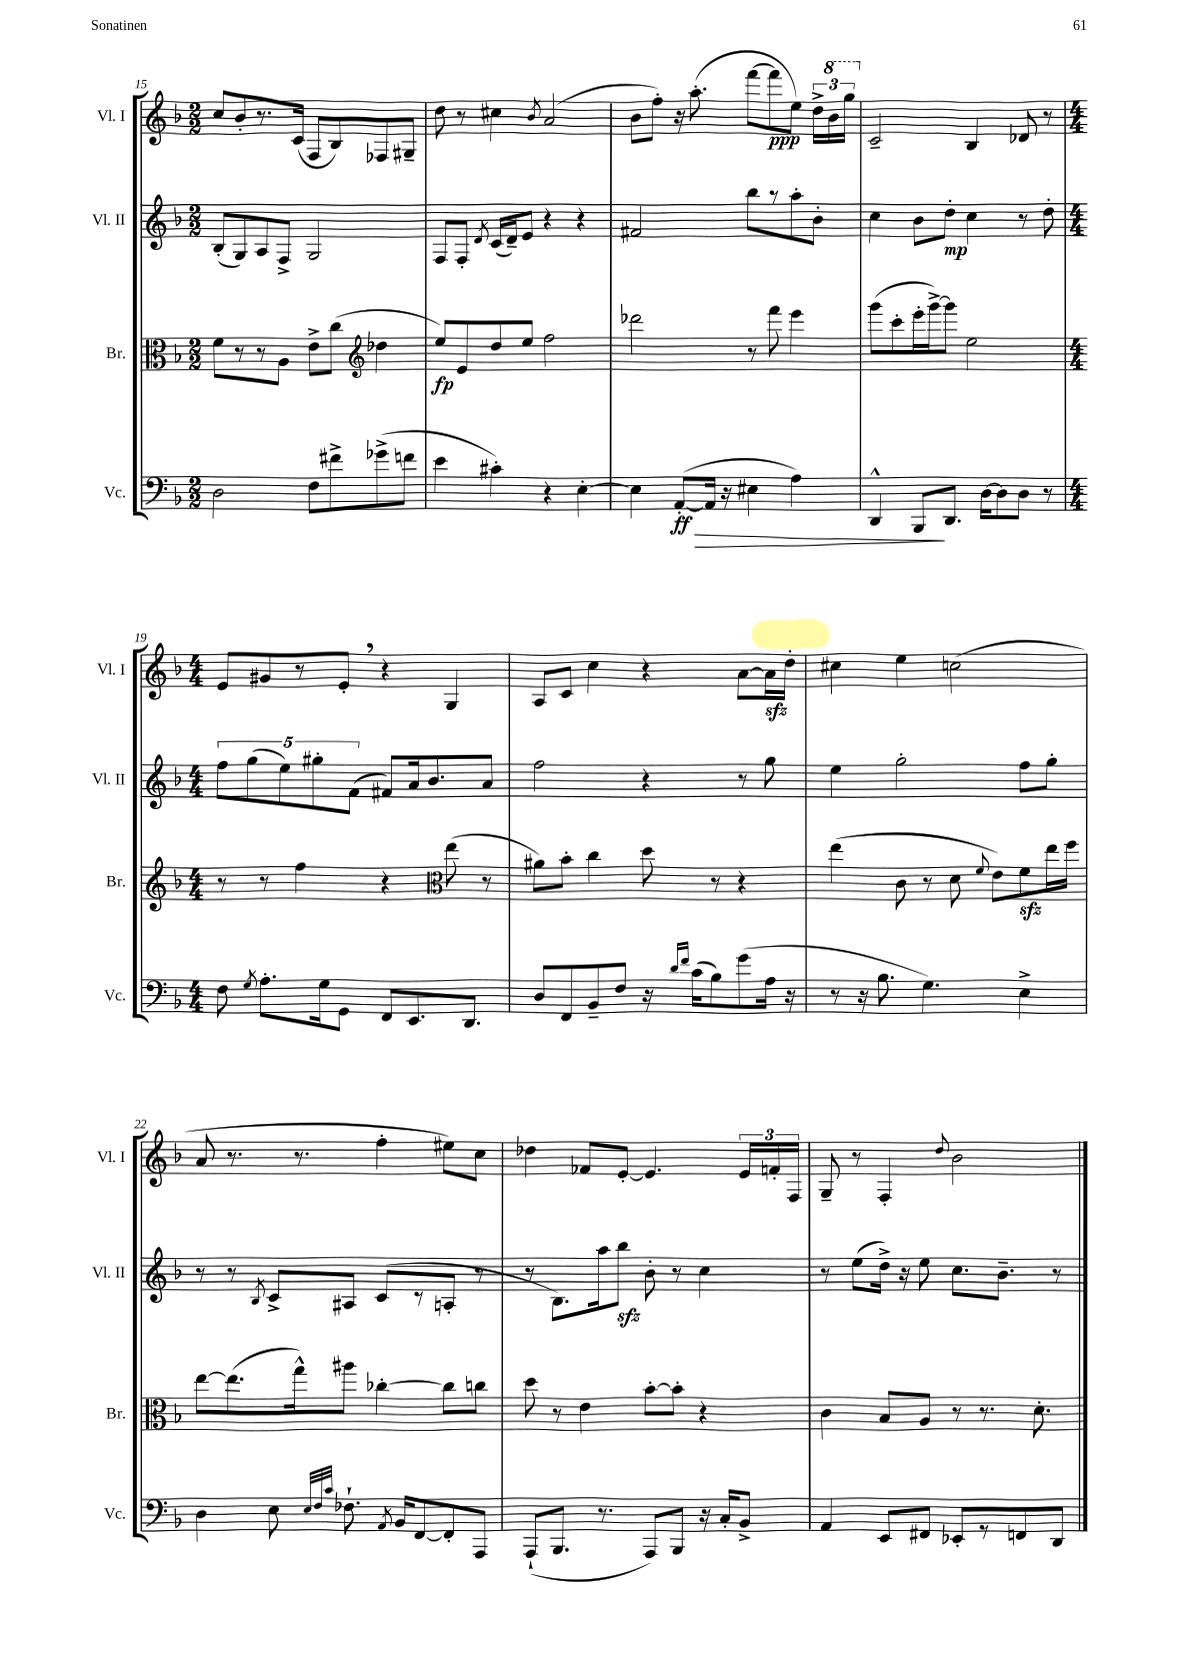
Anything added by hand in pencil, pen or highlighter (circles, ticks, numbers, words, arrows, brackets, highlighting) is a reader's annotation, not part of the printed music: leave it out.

**kern	**kern	**kern	**kern
*staff4	*staff3	*staff2	*staff1
*clefF4	*clefC3	*clefG2	*clefG2
*k[b-]	*k[b-]	*k[b-]	*k[b-]
*M2/2	*M2/2	*M2/2	*M2/2
2D\	8f\L	(8B-'/L	8cc/L
.	8r	8G/)	8b-'/
.	8r	8A/	8.r
.	8A\J	8F^/J	.
.	.	.	(16c/Jk
8F\L	8e^\L	2G/	8F/L
8f#^\	(8cc\J	.	8B-/)
(8g-^\	4dd-\	.	8F-/
8f\J	.	.	8G#~/J
=	=	=	=
*	*clefG2	*	*
4e\	8ee/L)	8F/L	8dd\
.	8e/	8F'/J	8r
.	.	8qd/	.
4c#'\)	8dd/	(16c/LL	4cc#\
.	.	16d~/J)	.
.	8ee/J	8e/J	.
.	.	.	8qb-/
4r	2ff\	4r	(2a/
[4E'\	.	4r	.
=	=	=	=
4E\]	2ddd-\	2f#/	8b-\L
.	.	.	8ff'\J)
([8AA'/L	.	.	16r
.	.	.	(8.aa'\
16AA/]Jk	.	.	.
16r	.	.	.
4E#\	8r	8bb-\L	[8fff\L
.	8fff\	8r	8fff\]
4A\)	4eee\	8aa'\	8ee\J)
.	.	8b-'\J	24dd^\LL
.	.	.	24bb-\
.	.	.	24ggg\JJ
=	=	=	=
4DD^^/	(8ggg\L	4cc\	2c~/
.	8ccc'\	.	.
8BBB-/L	16eee'\L	8b-\L	.
.	[16ggg^\J)	.	.
8.DD/J	8ggg\]J	8dd'\J	.
.	2ee\	4cc\	4B-/
[16D\LK	.	.	.
8D\]	.	.	.
8D\J	.	8r	8d-/
8r	.	8dd'\	8r
=	=	=	=
*M4/4	*M4/4	*M4/4	*M4/4
8F\	8r	10ff\L	8e/L
.	.	(10gg\	.
8qG/	.	.	.
8.A'\L	8r	.	8g#/
.	.	10ee\)	.
.	4ff\	.	8r
.	.	10gg#'\	.
16G\k	.	.	.
8GG\J	.	.	8e'/J
.	.	(10f\J	.
8FF/L	4r	8f#/L)	4r
8.EE/	.	16a/k	.
.	.	8.b-/	.
.	(8ee\	.	4G/
8.DD/J	.	.	.
.	8r	8a/J	.
=	=	=	=
*	*clefC3	*	*
8D/L	8a#\L)	2ff\	8A/L
8FF/	8b-'\J	.	8c/J
8BB-~/	4cc\	.	4cc\
8F/J	.	.	.
16r	8dd\	4r	4r
16qqd/LL	.	.	.
16qqf/JJ	.	.	.
(16c\LK	.	.	.
8B-\)	8r	.	.
(8g\	4r	8r	[8a\L
16A\Jk	.	8gg\	16a\]L
16r	.	.	16dd'\JJ
=	=	=	=
8r	(4ee\	4ee\	4cc#\
16r	.	.	.
8.B-\	.	.	.
.	8c\	2gg'\	4ee\
4.G\)	8r	.	.
.	8d\	.	(2cc\
.	8qqf/	.	.
.	8e\L)	.	.
4E^\	8f\	8ff\L	.
.	16ee\L	8gg'\J	.
.	16ff\JJ	.	.
=	=	=	=
4D\	[8ee\L	8r	8a/
.	(8.ee\]	8r	8.r
.	.	8qB-/	.
8E\	.	8c^/L	.
.	16gg^^\k)	.	8.r
32qqE/LLL	.	.	.
32qqF/	.	.	.
32qqc/JJJ	.	.	.
8.F-`\	8aa#\J	8A#/J	.
.	[4cc-'\	(8c/L	4ff'\
8qAA/	.	.	.
16BB-/LK	.	.	.
[8FF/	.	8r	.
8FF'/]	8cc-\]L	8A'/J	8ee#\L)
8AAA/J	8cc\J	8r	8cc\J
=	=	=	=
(8AAA`/L	8dd\	8r	4dd-\
8.BBB-/J	8r	8.B-\L)	.
.	4e\	.	8f-/L
8.r	.	16aa\k	.
.	.	8bb-\J	[8e'/J
8AAA/L)	[8b-'\L	8b-'\	4.e/]
8BBB-/J	8b-'\]J	8r	.
16r	4r	4cc\	.
16C'/LK	.	.	.
8BB-^/J	.	.	24e/LL
.	.	.	24f'/
.	.	.	24F/JJ
=	=	=	=
4AA/	4c\	8r	8G~/
.	.	(8ee\L	8r
8EE/L	8B-/L	16dd^\Jk)	4F'/
.	.	16r	.
8FF#/J	8A/J	8ee\	.
.	.	.	8qqdd/
8EE-'/L	8r	8.cc\L	2b-\
8r	8.r	.	.
.	.	8.b-~\J	.
8FF/	.	.	.
.	8.d'\	.	.
8DD/J	.	8r	.
==	==	==	==
*-	*-	*-	*-
